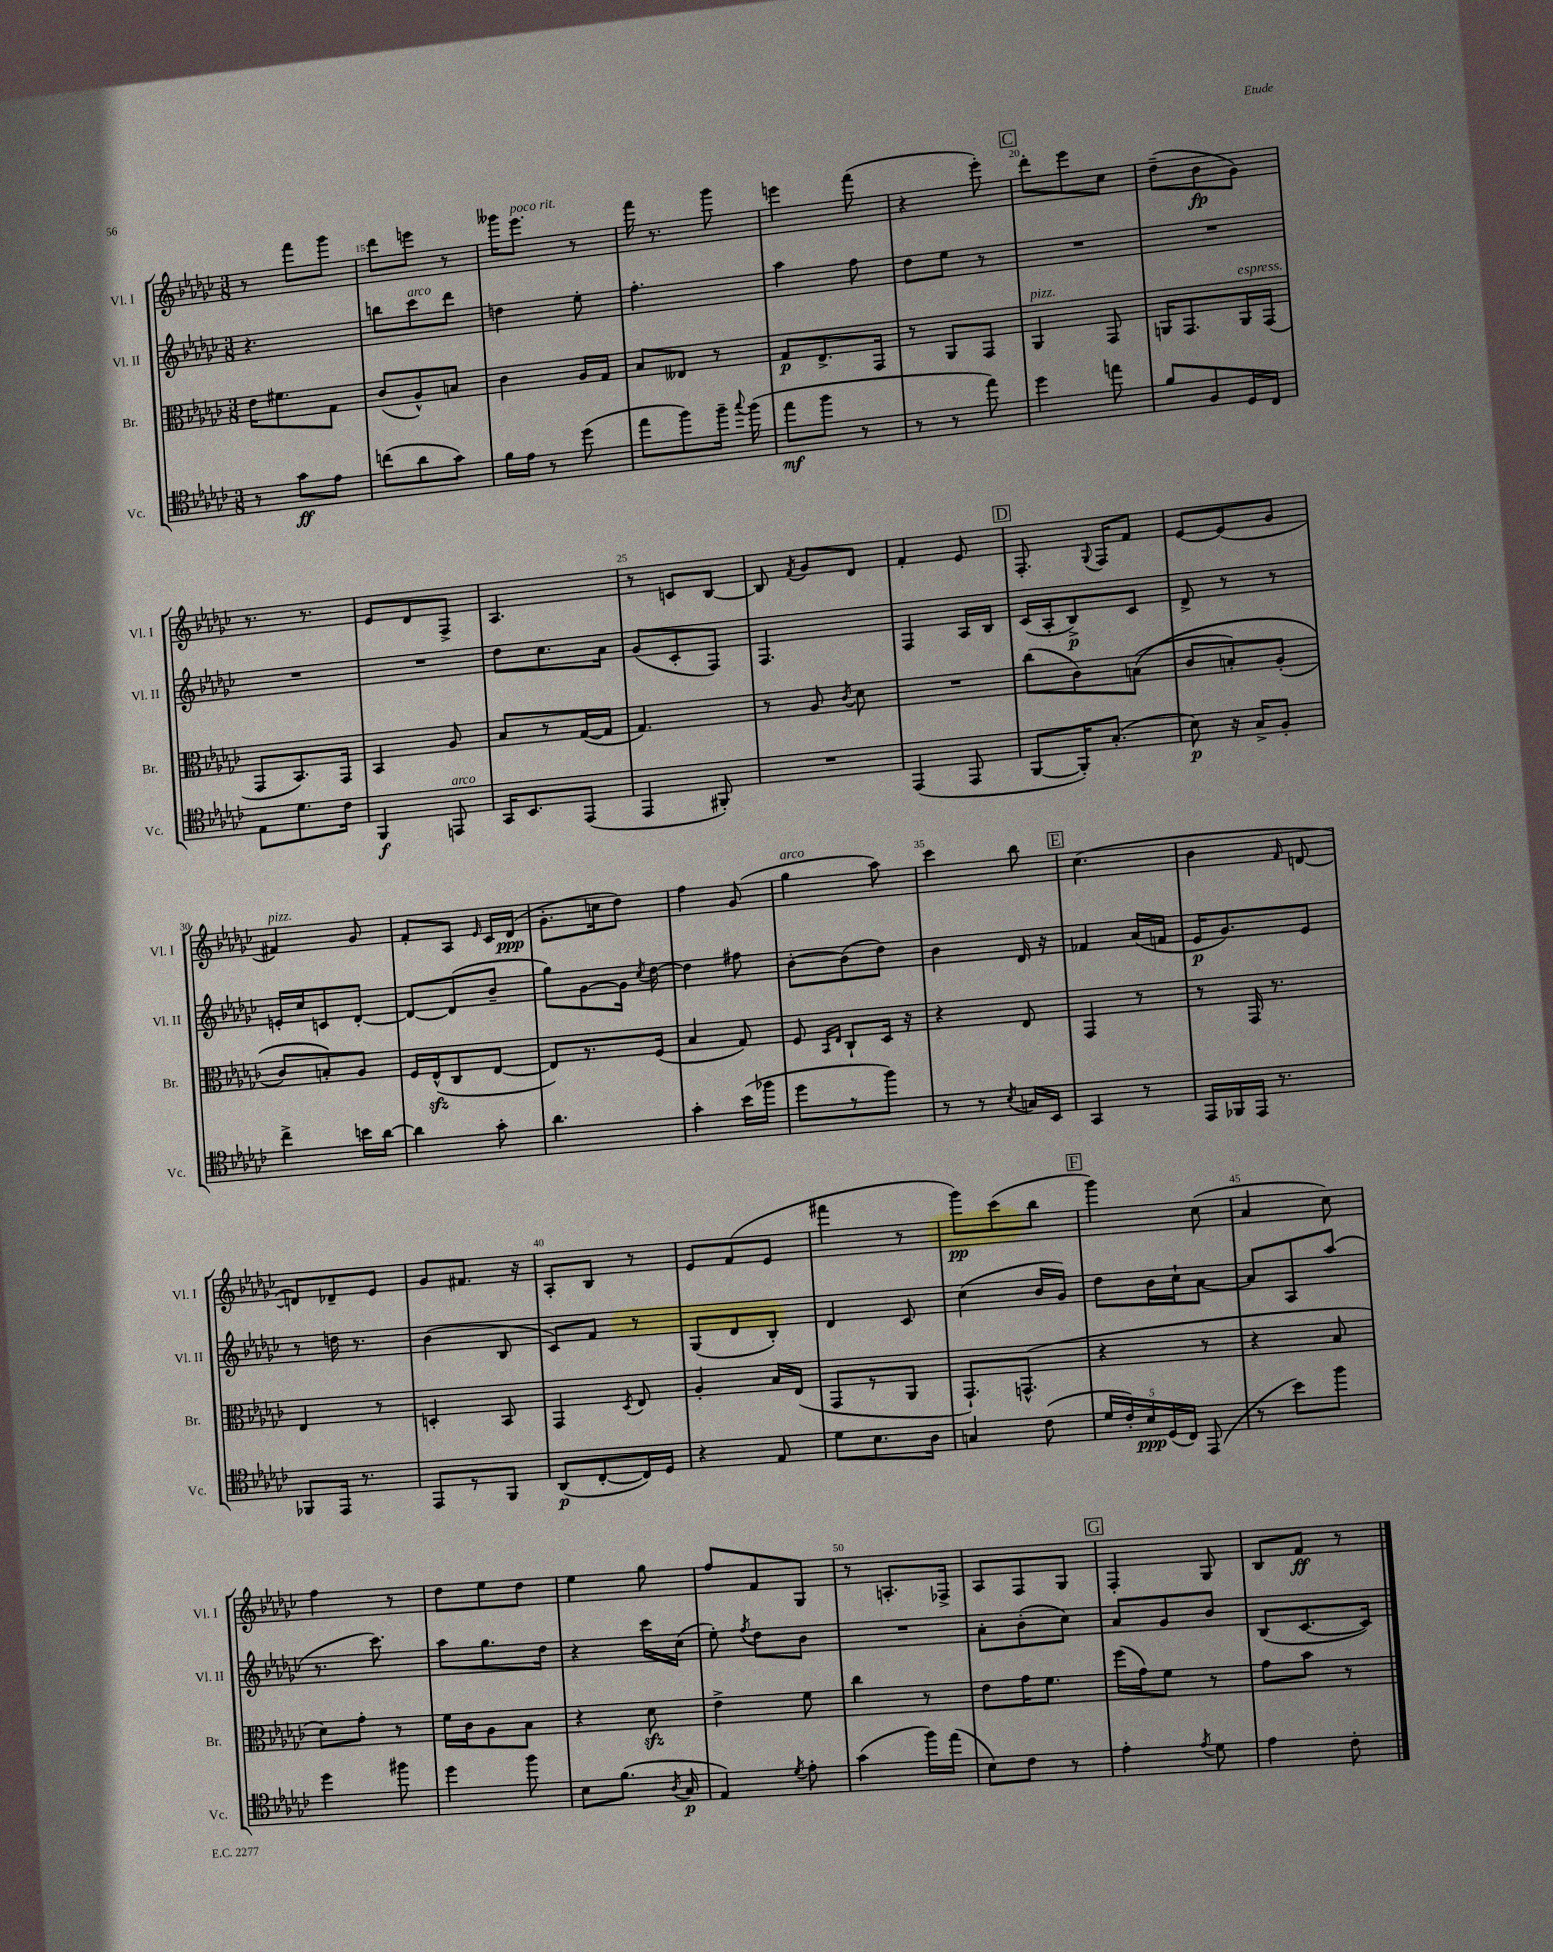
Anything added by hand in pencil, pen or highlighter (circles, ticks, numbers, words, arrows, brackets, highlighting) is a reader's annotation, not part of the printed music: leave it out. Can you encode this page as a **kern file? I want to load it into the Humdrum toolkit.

**kern	**kern	**kern	**kern
*staff4	*staff3	*staff2	*staff1
*clefC4	*clefC3	*clefG2	*clefG2
*k[b-e-a-d-g-c-]	*k[b-e-a-d-g-c-]	*k[b-e-a-d-g-c-]	*k[b-e-a-d-g-c-]
*M3/8	*M3/8	*M3/8	*M3/8
8r	16e-	4.r	8r
.	8.f#	.	.
8g-	.	.	8fff
8e-	8G-	.	8ggg-
=	=	=	=
(8cc	(8c-	8bb	8ddd-
8a-	8A-^^)	8ccc-	8eee
8g-)	8B	8ddd-	8r
=	=	=	=
16f	4c-	4dd	16ggg--
16e-	.	.	8.eee-
8r	.	.	.
(8dd-	16A-	8ee-'	8r
.	16G-	.	.
=	=	=	=
8ee-	8B-	4.ff'	16fff
.	.	.	8.r
8ff)	8E--	.	.
16ff~	8r	.	8ggg-
8qqgg-	.	.	.
(16ff	.	.	.
=	=	=	=
8ee-	8G-	4aa-	4eee
8ff	8.E-^	.	.
8r	.	8ff	(8fff
.	16GG-	.	.
=	=	=	=
8r	8r	8dd-	4r
8r	8AA-	8ee-	.
8ee-)	8GG-	8r	8eee-')
=	=	=	=
4dd-	4AA-	4.r	8ddd-'
.	.	.	8eee-
8ee	8GG-	.	8cc-
=	=	=	=
8f	16AA	4.r	(8dd-~
.	8.GG-	.	.
8F	.	.	8b-
16D-	16AA	.	8g-)
16C-	(16GG-	.	.
=	=	=	=
8E-	8GG-	4.r	8.r
8.d-	8.BB-)	.	.
.	.	.	8.r
16c-	16GG-	.	.
=	=	=	=
4FF	4BB-	4.r	8e-
.	.	.	8d-
8EE	8A-	.	8F^
=	=	=	=
16GG-	8B-	8dd-	4.A-
8.BB-	.	.	.
.	8r	8.cc-	.
(8EE-	([16G-	.	.
.	16G-]	16a-	.
=	=	=	=
4EE-	4.G-)	(8g-	8r
.	.	8c-'	8c
8FF#')	.	8F)	[8B-
=	=	=	=
4.r	8r	4.F	8B-]
.	.	.	8qf
.	8A-	.	8g-
.	8qc-	.	.
.	8d-	.	8d-
=	=	=	=
(4EE-	4.r	4F	4f'
8EE-	.	16A-	8e-
.	.	16B-	.
=	=	=	=
[8FF	(8cc-	(16c-	8.F'
.	.	16A-'	.
16FF'])	8c-)	8B-^)	.
.	.	.	8qqG-
(8.G-'	.	.	16F
.	&((8B	8c-	8f
=	=	=	=
8B-)	8c-	8d-^	[8e-
16r	8B')	8r	(8e-]
16G-^	.	.	.
8F'	(8A-'	8r	8g-
=	=	=	=
4cc-^	8c-)	16e'	4f#)
.	.	16cc-	.
.	8B'&)	8c	.
16b	8A-	[8d-'	8g-
[16a-	.	.	.
=	=	=	=
4a-]	16F	8d-_	8f'
.	(16E-^^	.	.
.	8C-	(8d-]	8A-
.	.	.	16qqe-
8g-'	[8E-	8b-~	16c-
.	.	.	(16d-
=	=	=	=
4.a-	8E-])	8gg-)	8.g-'
.	8.r	[8g-	.
.	.	.	16cc
.	.	16g-]	8dd-)
.	.	8qcc-	.
.	(16F	[16dd-	.
=	=	=	=
4g-'	4B-	4dd-]	4ff
(16b-	8G-)	8ff#	(8g-
16ff-	.	.	.
=	=	=	=
8dd-	8F	[8b-'	4gg-
.	16qqBB-	.	.
.	16qqE-	.	.
8r	8C-`	(8b-]	.
8ff)	16D-	8dd-)	8aa-)
.	16r	.	.
=	=	=	=
8r	4r	4b-	4ccc-
8r	.	.	.
8qB-	.	.	.
16G	8E-	16d-	8bb-
16BB-	.	16r	.
=	=	=	=
4GG-	4GG-	4f-	(4.cc-
8r	8r	(16a-	.
.	.	16f	.
=	=	=	=
16EE-	8r	16e-	4b-
16FF-	.	8.g-)	.
16EE-	16GG-	.	.
8.r	8.r	.	.
.	.	.	16qqf
.	.	8e-	[8d
=	=	=	=
8FF-	4E-	8r	8d])
16EE-	.	16dd	8d-~
8.r	.	8.r	.
.	8r	.	8e-
=	=	=	=
8EE-	4D'	(4b-	8g-
8r	.	.	8.f#
8FF	8BB-	8B-	.
.	.	.	16r
=	=	=	=
(8AA-	4GG-	8c-)	8A-'
[8C-'	.	8f	8B-
.	8qD-	.	.
16C-])	8E-	8r	8r
16D-	.	.	.
=	=	=	=
4r	4A-'	(8G-	8e-
.	.	8d-	(8f
8E-	16B-	8B-')	8e-
.	(16E-	.	.
=	=	=	=
8d-	8GG-	4d-	4fff#
8.B-	8r	.	.
.	8AA-	8c-	8r
16A-	.	.	.
=	=	=	=
4G	8.GG-`)	(4cc-	8ggg-)
.	.	.	(8ccc-
.	(8.GG^^	.	.
(8c-	.	16b-	8bb-
.	.	16g-)	.
=	=	=	=
20d-	4r	8dd-	4ggg-)
20c-')	.	.	.
20B-	.	.	.
.	.	16b-	.
(20D-	.	.	.
.	.	16cc-`	.
20C-)	.	.	.
(8EE-	8r	[8a-	(8cc-
=	=	=	=
8r	4r	8a-]	4a-
8b-)	.	8A-	.
8ff	8B-	(8aa-	8cc-)
=	=	=	=
4dd-	8d-)	8.r	4ff
.	8g-'	.	.
.	.	8.ccc-)	.
8ff#	8r	.	8r
=	=	=	=
4dd-	16f	8aa-	8dd-
.	16c-	.	.
.	8A-	8.gg-	8ee-
8ff	8B-	.	8dd-
.	.	16dd-	.
=	=	=	=
8B-	4r	4r	4ee-
(8.f	.	.	.
.	8d-	16ccc-	8gg-
8qA-	.	.	.
16G-	.	(16cc-	.
=	=	=	=
4E-)	4e-^	8ee-')	8ff
.	.	8qff	.
.	.	8dd-	8f
8qd-	.	.	.
8e-'	8f	8b-	8G-
=	=	=	=
(4g-	4cc-	4.r	8r
.	.	.	8.A'
16ff)	8r	.	.
(16ee-	.	.	16F-^
=	=	=	=
8B-)	8e-	8a-'	8A-
8c-	16g-	(8b-'	8F
.	8.f	.	.
8r	.	8cc-)	8G-
=	=	=	=
4e-'	(16ff	8a-	4F'
.	16g-)	.	.
.	8f	8g-	.
8qe-	.	.	.
8d-	8r	8b-	8G-
=	=	=	=
4e-	8g-	(8B-	8B-
.	8b-	[8.c-	8f
8c-'	8r	.	8r
.	.	16c-])	.
==	==	==	==
*-	*-	*-	*-
